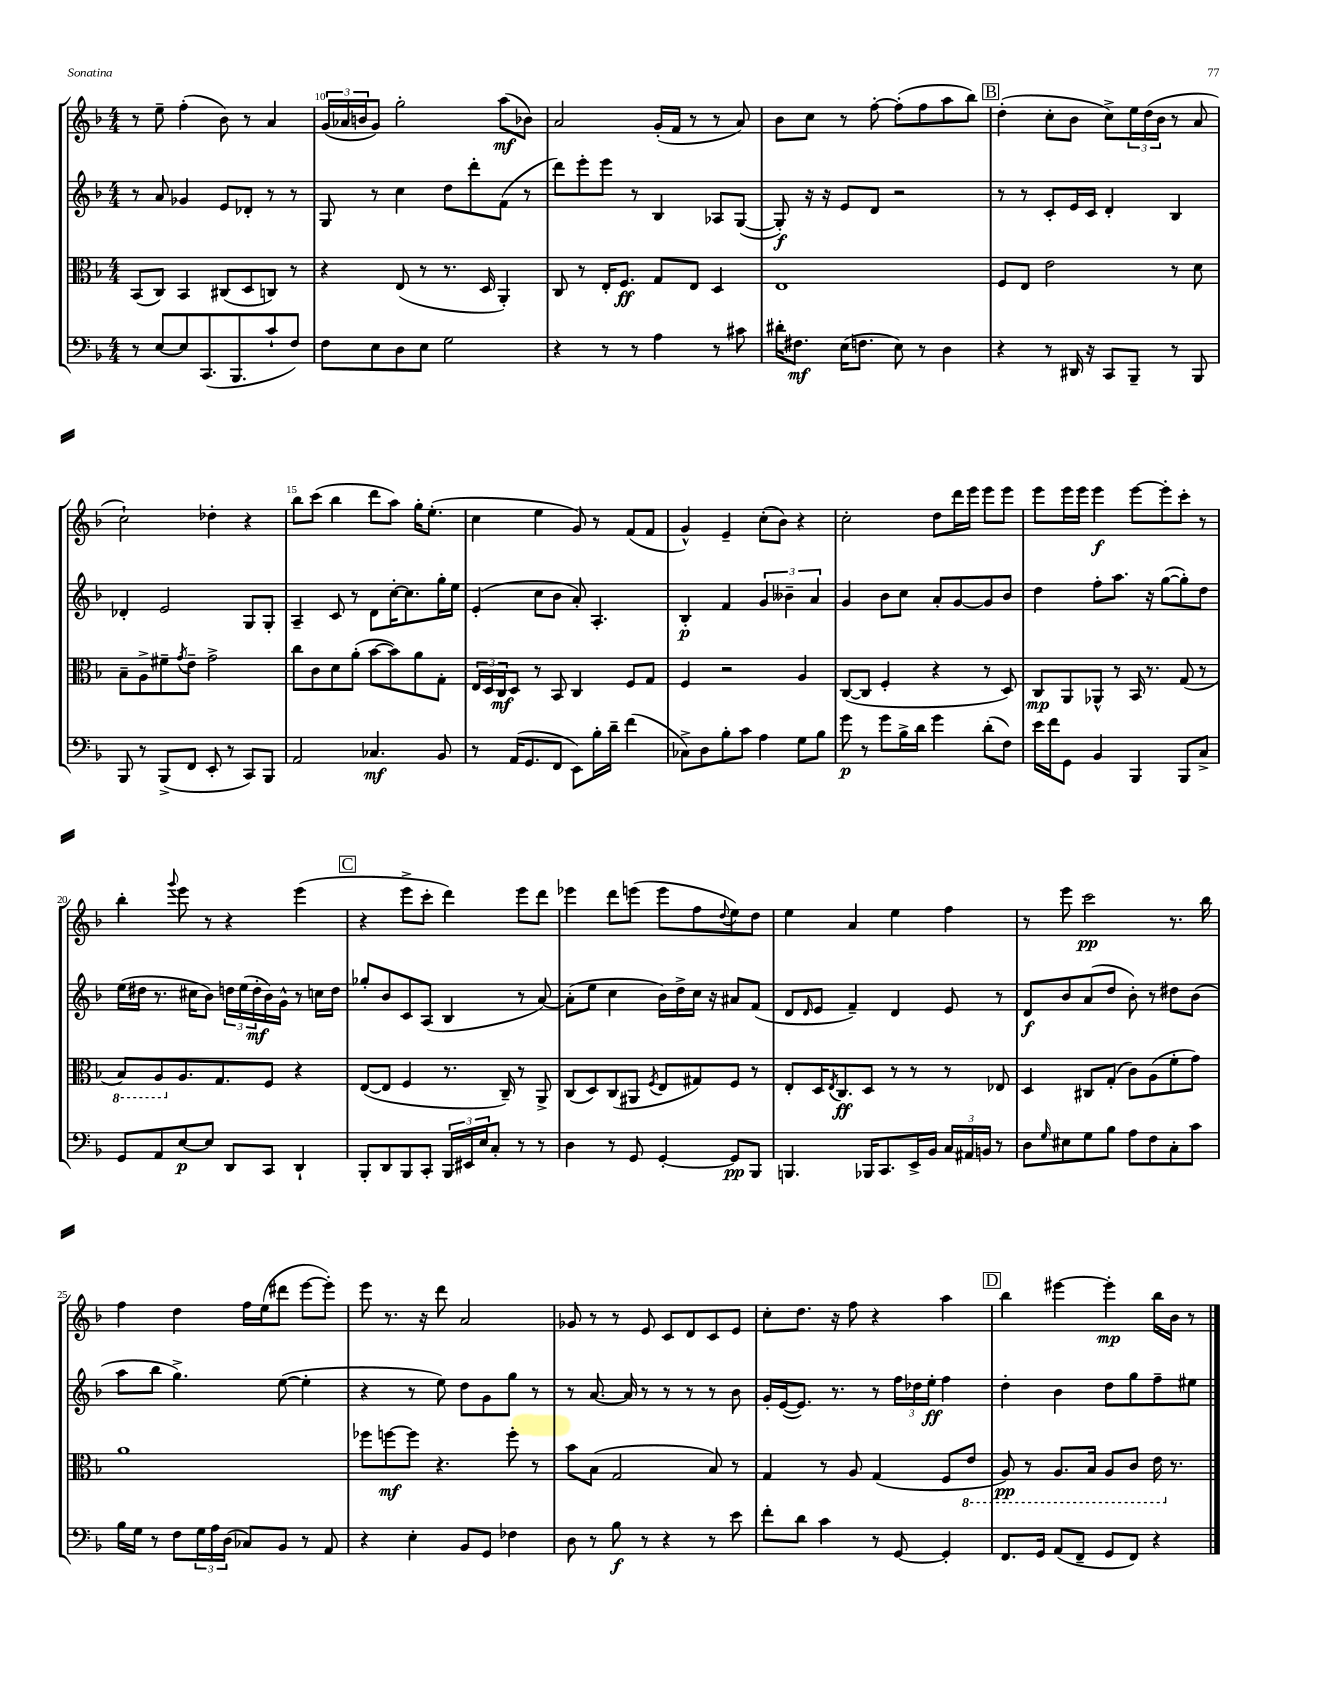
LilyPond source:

<<
\new StaffGroup <<
\new Staff = "s0" {
    \clef treble \key f \major \numericTimeSignature \time 4/4
    r8 e''8-- f''4-.( bes'8) r8 a'4 |
    \tuplet 3/2 { g'16( aes'16 b'16 } g'8) g''2-. a''8\mf( bes'8) |
    a'2 g'16-.( f'16 r8 r8 a'8) |
    bes'8 c''8 r8 f''8~-. f''8-.( f''8 a''8 bes''8) |
    \mark \markup { \box "B" } d''4-.( c''8-. bes'8 c''8->) \tuplet 3/2 { e''16 d''16( bes'16 } r8 a'8 |
    c''2-!) des''4-. r4 |
    bes''8 c'''8( bes''4 d'''8 a''8) g''16-. e''8.-.( |
    c''4 e''4 g'8) r8 f'8( f'8 |
    g'4-^) e'4-- c''8-.( bes'8) r4 |
    c''2-. d''8 d'''16 e'''16 e'''8 e'''8 |
    e'''8 e'''16 e'''16 e'''4\f e'''8~ e'''8-. c'''8-. r8 |
    bes''4-. \appoggiatura { g'''8 } e'''8 r8 r4 e'''4( |
    \mark \markup { \box "C" } r4 e'''8-> c'''8-. d'''4) e'''8 d'''8 |
    ees'''4 d'''8 e'''8( e'''8 f''8 \appoggiatura { d''8 } e''8) d''8 |
    e''4 a'4 e''4 f''4 |
    r8 e'''8 c'''2\pp r8. bes''16 |
    f''4 d''4 f''16 e''16( dis'''8 e'''8~ e'''8-.) |
    e'''8 r8. r16 d'''8 a'2 |
    ges'8 r8 r8 e'8 c'8 d'8 c'8 e'8 |
    c''8-. d''8. r16 f''8 r4 a''4 |
    \mark \markup { \box "D" } bes''4 eis'''4~ eis'''4-.\mp bes''16 bes'16 r8 \bar "|." |
}
\new Staff = "s1" {
    \clef treble \key f \major \numericTimeSignature \time 4/4
    r8 a'8 ges'4 e'8 des'8-. r8 r8 |
    g8 r8 c''4 d''8 d'''8-. f'8( r8 |
    d'''8) e'''8-. e'''8 r8 bes4 aes8 g8~( |
    g8-.\f) r16 r16 e'8 d'8 r2 |
    \mark \markup { \box "B" } r8 r8 c'8-. e'16 c'16 d'4-. bes4 |
    des'4-. e'2 g8 g8-. |
    a4-- c'8 r8 d'8 c''16~-. c''8. g''16-. e''16 |
    e'4-.( c''8 bes'8 a'8-.) a4.-. |
    bes4-.\p f'4 \tuplet 3/2 { g'4 beses'4-- a'4 } |
    g'4 bes'8 c''8 a'8-. g'8~ g'8 bes'8 |
    d''4 f''8-. a''8. r16 g''8~( g''8-.) d''8 |
    e''16( dis''16 r8. cis''16 bes'8) \tuplet 3/2 { d''16 e''16( d''16-.\mf } bes'16) g'16-^ r8 c''16 d''16 |
    \mark \markup { \box "C" } ges''8-. bes'8 c'8 a8( bes4 r8 a'8~) |
    a'8-.( e''8 c''4 bes'16) d''16-> c''16 r16 ais'8 f'8( |
    d'8 \grace { d'16 } e'8 f'4--) d'4 e'8 r8 |
    d'8\f bes'8 a'8( d''8 bes'8-.) r8 dis''8 bes'8( |
    a''8 bes''8 g''4.->) e''8~( e''4-. |
    r4 r8 e''8) d''8 g'8 g''8 r8 |
    r8 a'8.~ a'16 r8 r8 r8 r8 bes'8 |
    g'16-. e'16~( e'8.) r8. r8 \tuplet 3/2 { f''16 des''16 e''16-.\ff } f''4 |
    \mark \markup { \box "D" } d''4-. bes'4 d''8 g''8 f''8-- eis''8 \bar "|." |
}
\new Staff = "s2" {
    \clef alto \key f \major \numericTimeSignature \time 4/4
    bes,8( c8) bes,4 cis8( d8 c8) r8 |
    r4 e8( r8 r8. d16 a,4-.) |
    c8 r8 e16-. f8.\ff g8 e8 d4 |
    e1 |
    \mark \markup { \box "B" } f8 e8 e'2 r8 d'8 |
    bes8-- a8-> fis'8-- \acciaccatura { g'8 } e'8-- g'2-> |
    c''8 c'8 d'8 a'8-.( bes'8~ bes'8) a'8 g8-. |
    \tuplet 3/2 { e16 d16 c16\mf } d8 r8 bes,8 c4 f8 g8 |
    f4 r2 a4 |
    c8~( c8 f4-. r4 r8 d8) |
    c8\mp a,8 aes,8-^ r8 bes,16 r8. g8( r8 |
    \ottava #-1 bes,8) a,8 \ottava #0 a8. g8. f8 r4 |
    \mark \markup { \box "C" } e8~( e8 f4 r8. c16--) r8 a,8-> |
    c8( d8) c8( ais,8 \acciaccatura { f8 } e8 gis8) f8 r8 |
    e8-. d16 \acciaccatura { e8 } c8.\ff d8 r8 r8 r8 ees8 |
    d4 cis8 g8-.( c'8) a8( f'8-. g'8) |
    a'1 |
    fes''8 f''8~\mf f''8 r4. f''8-. r8 |
    bes'8 bes8( g2 bes8) r8 |
    g4 r8 a8 g4( f8 \ottava #-1 e8 |
    \mark \markup { \box "D" } a,8\pp) r8 a,8. bes,16 a,8 c8 e16 \ottava #0 r8. \bar "|." |
}
\new Staff = "s3" {
    \clef bass \key f \major \numericTimeSignature \time 4/4
    r8 e8~ e8 c,8.( bes,,8. c'8-! f8) |
    f8 e8 d8 e8 g2 |
    r4 r8 r8 a4 r8 cis'8 |
    dis'16-. fis8.\mf e16( f8. e8) r8 d4 |
    \mark \markup { \box "B" } r4 r8 dis,16 r16 c,8 bes,,8-- r8 bes,,8 |
    bes,,8 r8 bes,,8->( f,8 e,8-. r8 c,8) bes,,8 |
    a,2 ces4.\mf bes,8 |
    r8 a,16( g,8. f,8 e,8) bes16-. d'16-- f'4( |
    ces8->) d8 bes8-. c'8 a4 g8 bes8 |
    g'8\p r8 g'8 bes16-> d'16 g'4 d'8-.( f8) |
    e'16 f'16 g,8 bes,4 bes,,4 bes,,8 c8-> |
    g,8 a,8 e8~\p e8 d,8 c,8 d,4-! |
    \mark \markup { \box "C" } bes,,8-. d,8 bes,,8 c,8-. \tuplet 3/2 { bes,,16 eis,16 e16 } c8-. r8 r8 |
    d4 r8 g,8 g,4~-. g,8\pp bes,,8 |
    b,,4. bes,,16 c,8. e,16-> bes,16 \tuplet 3/2 { c16 ais,16 b,16 } r8 |
    d8 \grace { g16 } eis8 g8 bes8 a8 f8 c8-. c'8 |
    bes16 g16 r8 f8 \tuplet 3/2 { g16 a16 d16( } ces8) bes,8 r8 a,8 |
    r4 e4-. bes,8 g,8 fes4 |
    d8 r8 bes8\f r8 r4 r8 e'8 |
    f'8-. d'8 c'4 r8 g,8~ g,4-. |
    \mark \markup { \box "D" } f,8. g,16 a,8( f,8-- g,8 f,8) r4 \bar "|." |
}
>>
>>
\layout { \context { \Score currentBarNumber = #9 \override BarNumber.break-visibility = ##(#f #t #t) barNumberVisibility = #(every-nth-bar-number-visible 5) } }
